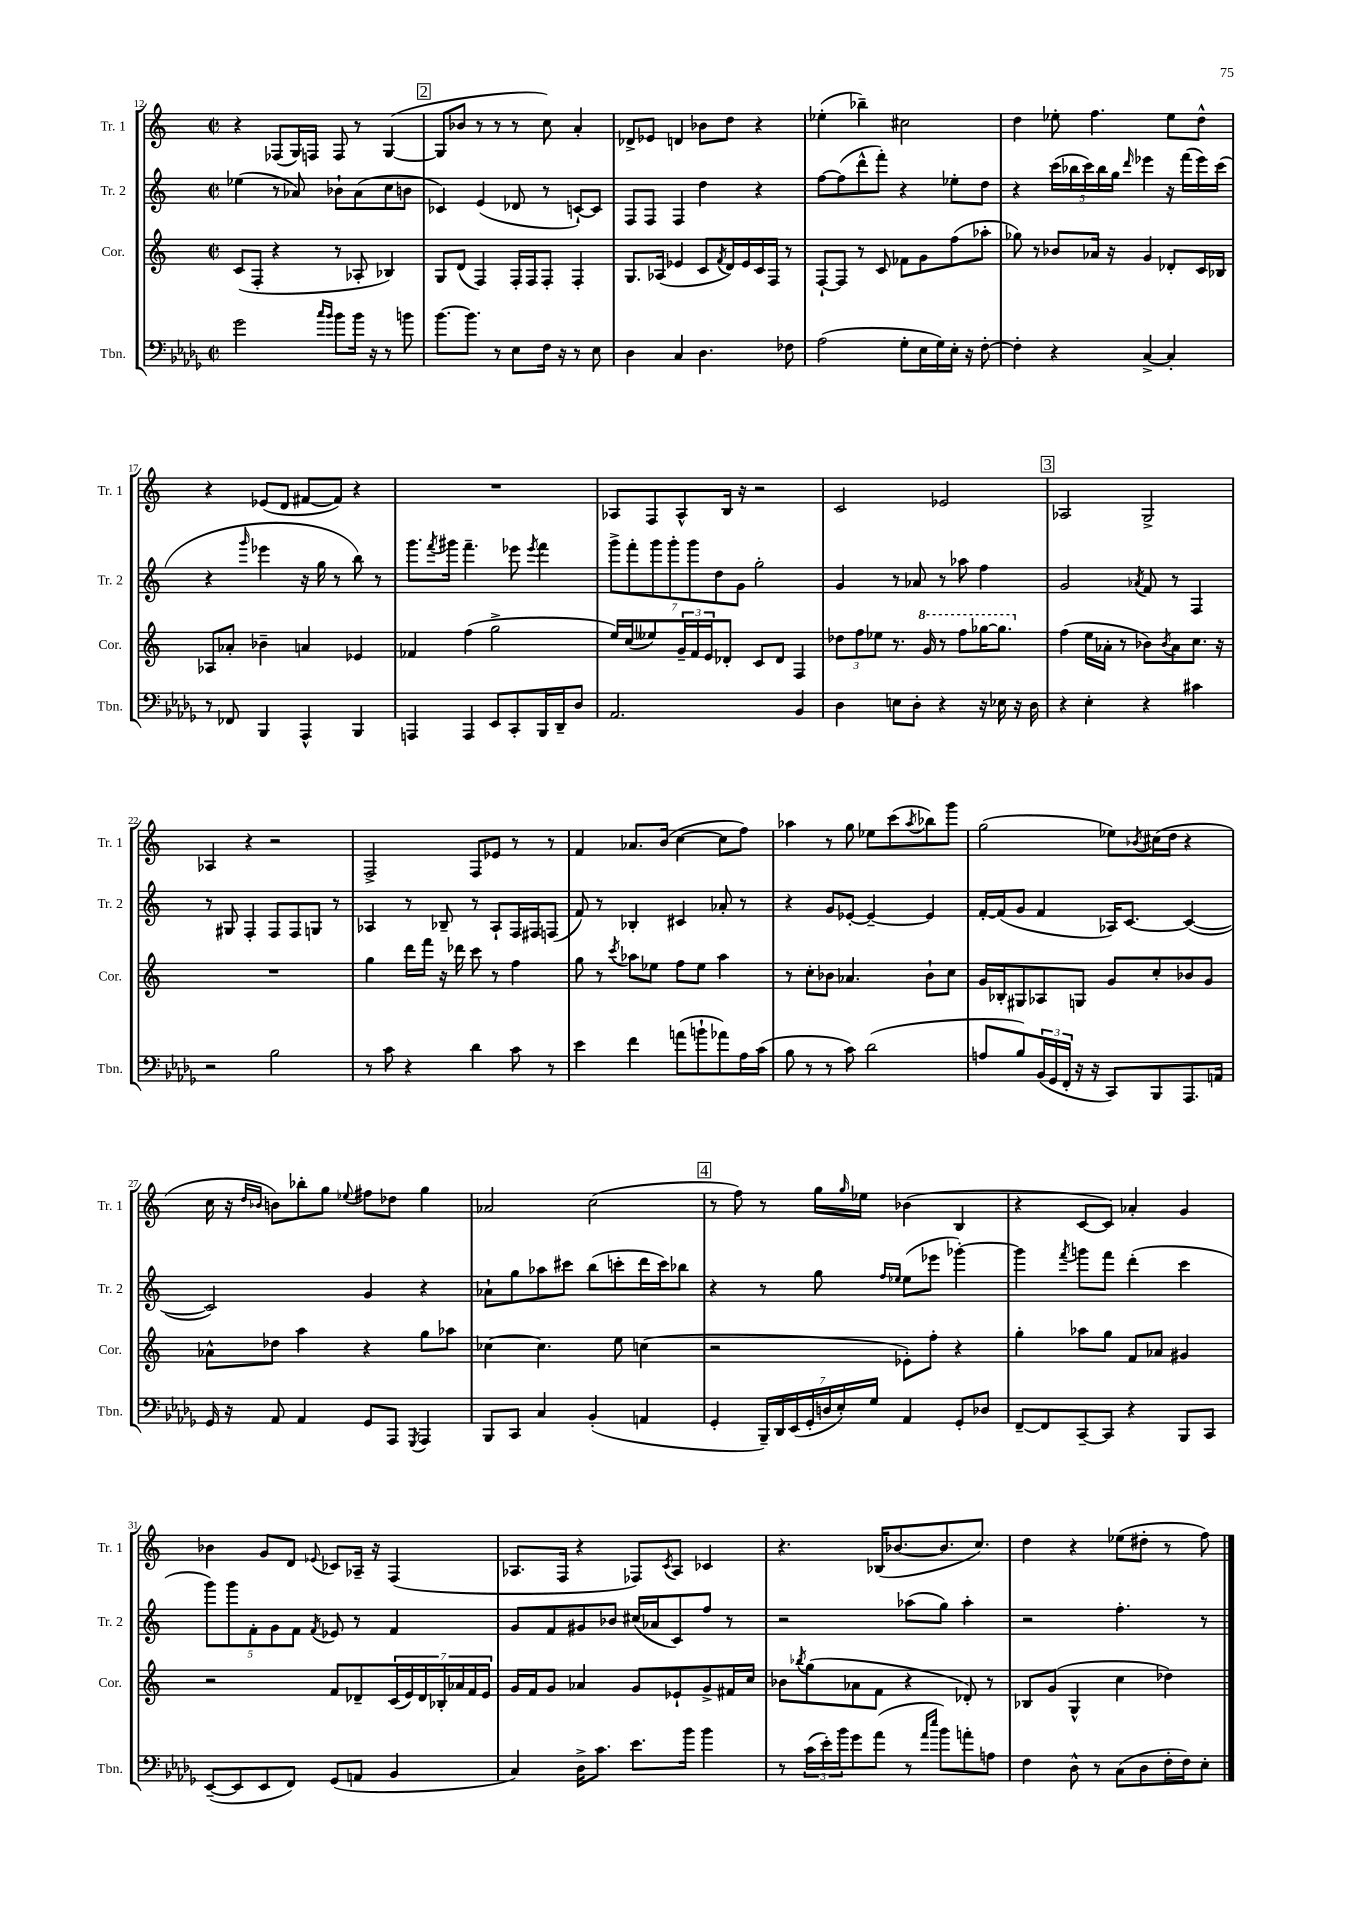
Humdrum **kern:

**kern	**kern	**kern	**kern
*part4	*part3	*part2	*part1
*staff4	*staff3	*staff2	*staff1
*I"Tbn.	*I"Cor.	*I"Tr. 2	*I"Tr. 1
*I'Tbn.	*I'Cor.	*I'Tr. 2	*I'Tr. 1
*clefF4	*clefG2	*clefG2	*clefG2
*k[b-e-a-d-g-]	*k[]	*k[]	*k[]
*M2/2	*M2/2	*M2/2	*M2/2
*met(c|)	*met(c|)	*met(c|)	*met(c|)
=12	=12	=12	=12
2g-\	(8c/L	(4ee-X\	4r
.	8F'/J	.	.
.	4r	8r	(8F-X/L
.	.	8a-X/)	16G/L)
.	.	.	16Fn/JJ
16qqcc/LL	.	.	.
16qqb-/JJ	.	.	.
8b-\L	8r	8b-X`\L	8F/
16b-\Jk	8A-X'/	(8a-\	8r
16r	.	.	.
8r	4B-X/)	8cc\	([4G/
8bn\	.	8bn\J	.
!!LO:REH:place=s1:t=2
=13	=13	=13	=13
[8.b-\L	8G/L	4c-X/)	8G/L]
.	(8d/J	.	8b-X/J
8.b-\J]	.	.	.
.	4F/)	(4e/	8r
8r	.	.	8r
8E-\L	16F'/LL	8d-X/	8r
.	16F/J	.	.
16F\Jk	8F'/J	8r	8cc\)
16r	.	.	.
8r	4F'/	[8cn`/L)	4a'/
8E-\	.	8c/J]	.
=14	=14	=14	=14
4D-\	8.G/L	8F/L	8d-X^/L
.	.	8F/J	8e-X/J
.	(16A-X/Jk	.	.
4C/	4e-X/	4F/	4dn/
4.D-\	8c/L	4dd\	8b-X\L
.	8qf/	.	.
.	16d/L)	.	8dd\J
.	16e-/	.	.
.	16c/	4r	4r
.	16F/JJ	.	.
8F-X\	8r	.	.
=15	=15	=15	=15
(2A-\	[8F`/L	[8ff\L	(4ee-X'\
.	8F/J]	(8ff\]	.
.	8r	8ddd^^\	4bb-X~\)
.	8c/	8fff'\J)	.
8G-'\L	8f-X\L	4r	2cc#X\
16E-\L	8g\	.	.
16G-\)	.	.	.
16E-'\JJ	(8ff\	8ee-X'\L	.
16r	.	.	.
[8F'\	8aa-X'\J	8dd\J	.
=16	=16	=16	=16
4F'\]	8gg-X\)	4r	4dd\
.	8r	.	.
4r	8b-X/L	(20ccc\LL	8ee-X'\
.	.	20bb-X\	.
.	.	20ccc\)	.
.	16a-X/Jk	.	4.ff\
.	.	20bb-\	.
.	16r	.	.
.	.	20gg\JJ	.
.	.	16qqddd/	.
[4C^/	4g/	4eee-X\	.
4C'/]	8d-X'/L	16r	8ee-\L
.	.	(16fff\LL	.
.	16c/L	16eee-\)	8dd^^\J
.	16B-X/JJ	(16ccc\JJ	.
!!LO:LB:g=z
=17	=17	=17	=17
8r	8A-X/L	4r	4r
8FF-X/	8a-X'/J	.	.
.	.	16qqggg/	.
4BBB-/	4b-X~\	4eee-X\	(8e-X/L
.	.	.	8d/J
4AAA-^^/	4an/	16r	[8f#X/L
.	.	16gg\	.
.	.	8r	8f#/J])
4BBB-/	4e-X/	8bb\)	4r
.	.	8r	.
=18	=18	=18	=18
4AAAn/	4f-X/	8.ggg\L	1r
.	.	8qfff/	.
.	.	16ggg#X\Jk	.
4AAA/	(4ff\	4.fff~\	.
8EE-/L	2gg^\	.	.
8CC'/	.	8eee-X\	.
.	.	8qeee-/	.
16BBB-/L	.	4fff\	.
16DD-~/J	.	.	.
8D-/J	.	.	.
=19	=19	=19	=19
2.AA-/	16ee/LL)	14ggg^\L	8A-X/L
.	(16cc/J	.	.
.	.	14fff'\	.
.	8ee--X/)	.	8F/
.	.	14ggg\	.
.	.	14ggg'\	.
.	24g~/L	.	8A-^^/
.	.	14ggg\	.
.	24f/	.	.
.	24e/J	.	.
.	.	14dd\	.
.	8d-X'/J	.	16B/Jk
.	.	14g\J	.
.	.	.	16r
.	8c/L	2gg'\	2r
.	8d-/J	.	.
4BB-/	4F/	.	.
=20	=20	=20	=20
4D-\	12dd-X\L	4g/	2c/
.	12ff\	.	.
.	12ee-X\J	.	.
8En\L	8.r	8r	.
8D-'\J	.	8a-X/	.
*	*8va	*	*
.	16gg/	.	.
4r	8r	8r	2e-X/
.	8fff\L	8aa-X\	.
16r	[16ggg-X\K	4ff\	.
16E-X\	8.ggg-\J]	.	.
16r	.	.	.
16D-\	.	.	.
!!LO:REH:place=s1:t=3
=21	=21	=21	=21
*	*X8va	*	*
4r	(4ff\	2g/	2A-X/
4E-'\	16ee\LL	.	.
.	16a-X'\JJ	.	.
.	8r	.	.
.	.	8qa-X/	.
4r	8b-X\L)	8f/	2G^/
.	8qb-/	.	.
.	8a-\	8r	.
4c#X\	8.cc\J	4F/	.
.	16r	.	.
!!LO:LB:g=z
=22	=22	=22	=22
2r	1r	8r	4A-X/
.	.	8G#X/	.
.	.	4F'/	4r
2B-\	.	8F/L	2r
.	.	8F/	.
.	.	8Gn/J	.
.	.	8r	.
=23	=23	=23	=23
8r	4gg\	4A-X/	2F^/
8c\	.	.	.
4r	16ddd\LL	8r	.
.	16fff\JJ	.	.
.	16r	8B-X~/	.
.	16ddd-X\	.	.
4d-\	8ccc\	8r	8F/L
.	8r	8A-`/L	8e-X/J
8c\	4ff\	16F/L	8r
.	.	16F#X/J	.
8r	.	(8Fn/J	8r
=24	=24	=24	=24
4e-\	8gg\	8f/)	4f/
.	8r	8r	.
.	8qccc/	.	.
4f\	8aa-X\L	4B-X'/	8.a-X/L
.	8ee-X\J	.	.
.	.	.	(16b/Jk
(8an\L	8ff\L	4c#X/	[4cc\
8bn`\	8ee-\J	.	.
8a-X\)	4aa-\	8a-X'/	8cc\L]
16A-\L	.	8r	8ff\J)
(16c\JJ	.	.	.
=25	=25	=25	=25
8B-\	8r	4r	4aa-X\
8r	8cc'\L	.	.
8r	8b-X\J	8g/L	8r
8c\)	4.a-X/	[8e-X'/J	8gg\
(2d-\	.	4e-~/_	8ee-X\L
.	.	.	(8ccc\
.	.	.	8qaa-/
.	8b-`\L	4e-/]	8bb-X\)
.	8cc\J	.	8ggg\J
=26	=26	=26	=26
8An/L	16g/LL	[16f'/LL	(2gg\
.	16B-X'/J	(16f/J]	.
8B-/)	8G#X/	8g/J	.
(24BB-/L	8A-X/	4f/	.
24GG-/	.	.	.
24FF'/JJ	.	.	.
16r	8Gn/J	.	.
16r	.	.	.
8CC/L)	8g/L	16A-X/KL)	8ee-X\L)
.	.	[8.c/J	.
.	.	.	8qb-X/
8BBB-/	8cc'/	.	(16cc#X\L
.	.	.	16dd\JJ
8.AAA-/	8b-X/	(4c/_	4r
.	8g/J	.	.
16AAn/Jk	.	.	.
!!LO:LB:g=z
=27	=27	=27	=27
16GG-/	8a-X^^\L	2c/])	16cc\
16r	.	.	16r
.	.	.	16qqdd/LL
.	.	.	16qqb-X/JJ
8AA-/	8dd-X\J	.	8bn\L)
4AA-/	4aa\	.	8bb-X'\
.	.	.	8gg\J
.	.	.	8qqee-X/
8GG-/L	4r	4g/	8ff#X\L
8AAA-/J	.	.	8dd-X\J
8qGGG-/	.	.	.
4AAA-/	8gg\L	4r	4gg\
.	8aa-X\J	.	.
=28	=28	=28	=28
8BBB-/L	[4cc-X\	8a-X`\L	2a-X/
8CC/J	.	8gg\	.
4C/	4.cc-\]	8aa-X\	.
.	.	8ccc#X\J	.
(4BB-'/	.	(8bb\L	(2cc\
.	8ee\	8cccn'\	.
4AAn/	(4ccn\	16ddd\L	.
.	.	16ccc\J)	.
.	.	8bb-X\J	.
!!LO:REH:place=s1:t=4
=29	=29	=29	=29
4GG-'/	2r	4r	8r
.	.	.	8ff\)
28BBB-~/LL)	.	8r	8r
28DD-/	.	.	.
(28EE-/	.	.	.
28GG-'/	.	.	.
.	.	8gg\	16gg\LL
28Dn/	.	.	.
28E-'/)	.	.	.
.	.	.	16qqgg/
.	.	.	16ee-X\JJ
28G-/JJ	.	.	.
.	.	16qqff/LL	.
.	.	16qqee-X/JJ	.
4AA-/	8e-X'\L)	(8ee-\L	(4b-X\
.	8ff'\J	8eee-X\J	.
8GG-'/L	4r	[4ggg-X'\)	4B/
8D-X/J	.	.	.
=30	=30	=30	=30
[8FF~/L	4gg'\	4ggg-\]	4r
8FF/]	.	.	.
.	.	8qfff/	.
[8CC~/	8aa-X\L	8gggn\L	[8c/L
8CC/J]	8gg\J	8fff\J	8c/J])
4r	8f/L	(4ddd'\	4a-X'/
.	8a-X/J	.	.
8BBB-/L	4g#X/	4ccc\	4g/
8CC/J	.	.	.
!!LO:LB:g=z
=31	=31	=31	=31
([8EE-~/L	2r	10ggg\L)	4b-X\
.	.	10ggg\	.
8EE-/]	.	.	.
.	.	10f'\	.
8EE-/	.	.	8g/L
.	.	10g\	.
8FF/J)	.	.	8d/J
.	.	10f\J	.
.	.	8qf/	8qqe-X/
(8GG-/L	8f/L	8e-X/	8c-X/L
8AAn/J	8d-X~/	8r	16A-X~/Jk
.	.	.	16r
4BB-/	(28c/L	4f/	(4F/
.	28e/)	.	.
.	28d-/	.	.
.	28B-X'/	.	.
.	28a-X/	.	.
.	28f/	.	.
.	28e/JJ	.	.
=32	=32	=32	=32
4C/)	16g/LL	8g/L	8.A-X/L
.	16f/J	.	.
.	8g/J	8f/	.
.	.	.	16F/Jk
16D-^\KL	4a-X/	8g#X/	4r
8.c\J	.	.	.
.	.	8b-X/J	.
8.e-\L	8g/L	(16cc#X/LL	8F-X/L)
.	.	16a-X/J	.
.	.	.	8qc/
.	8e-X`/	8c/)	8A-/J
16b-\Jk	.	.	.
4b-\	8g^/	8ff/J	4c-X/
.	16f#X/L	8r	.
.	16cc/JJ	.	.
=33	=33	=33	=33
8r	8b-X\L	2r	4.r
.	8qbb-X/	.	.
(24c\LL	(8gg\	.	.
24e-'\)	.	.	.
24b-\J	.	.	.
8g-\	8a-X\	.	.
(8a-\J	8f\J	.	(16B-X/KL
.	.	.	[8.b-X/
8r	4r	(8aa-X\L	.
16qqa-/LL	.	.	.
16qqee-/JJ	.	.	.
8b-\L)	.	8gg\J)	8.b-/]
8an'\	8d-X'/)	4aa-'\	.
.	.	.	8.cc/J)
8An\J	8r	.	.
=34	=34	=34	=34
4F\	8B-X/L	2r	4dd\
.	(8g/J	.	.
8D-^^\	4G^^/	.	4r
8r	.	.	.
(8C\L	4cc\	4.ff'\	(8ee-X\L
8D-\	.	.	8dd#X'\J
16F'\L	4dd-X\)	.	8r
16F\J)	.	.	.
8E-'\J	.	8r	8ff\)
==	==	==	==
*-	*-	*-	*-
